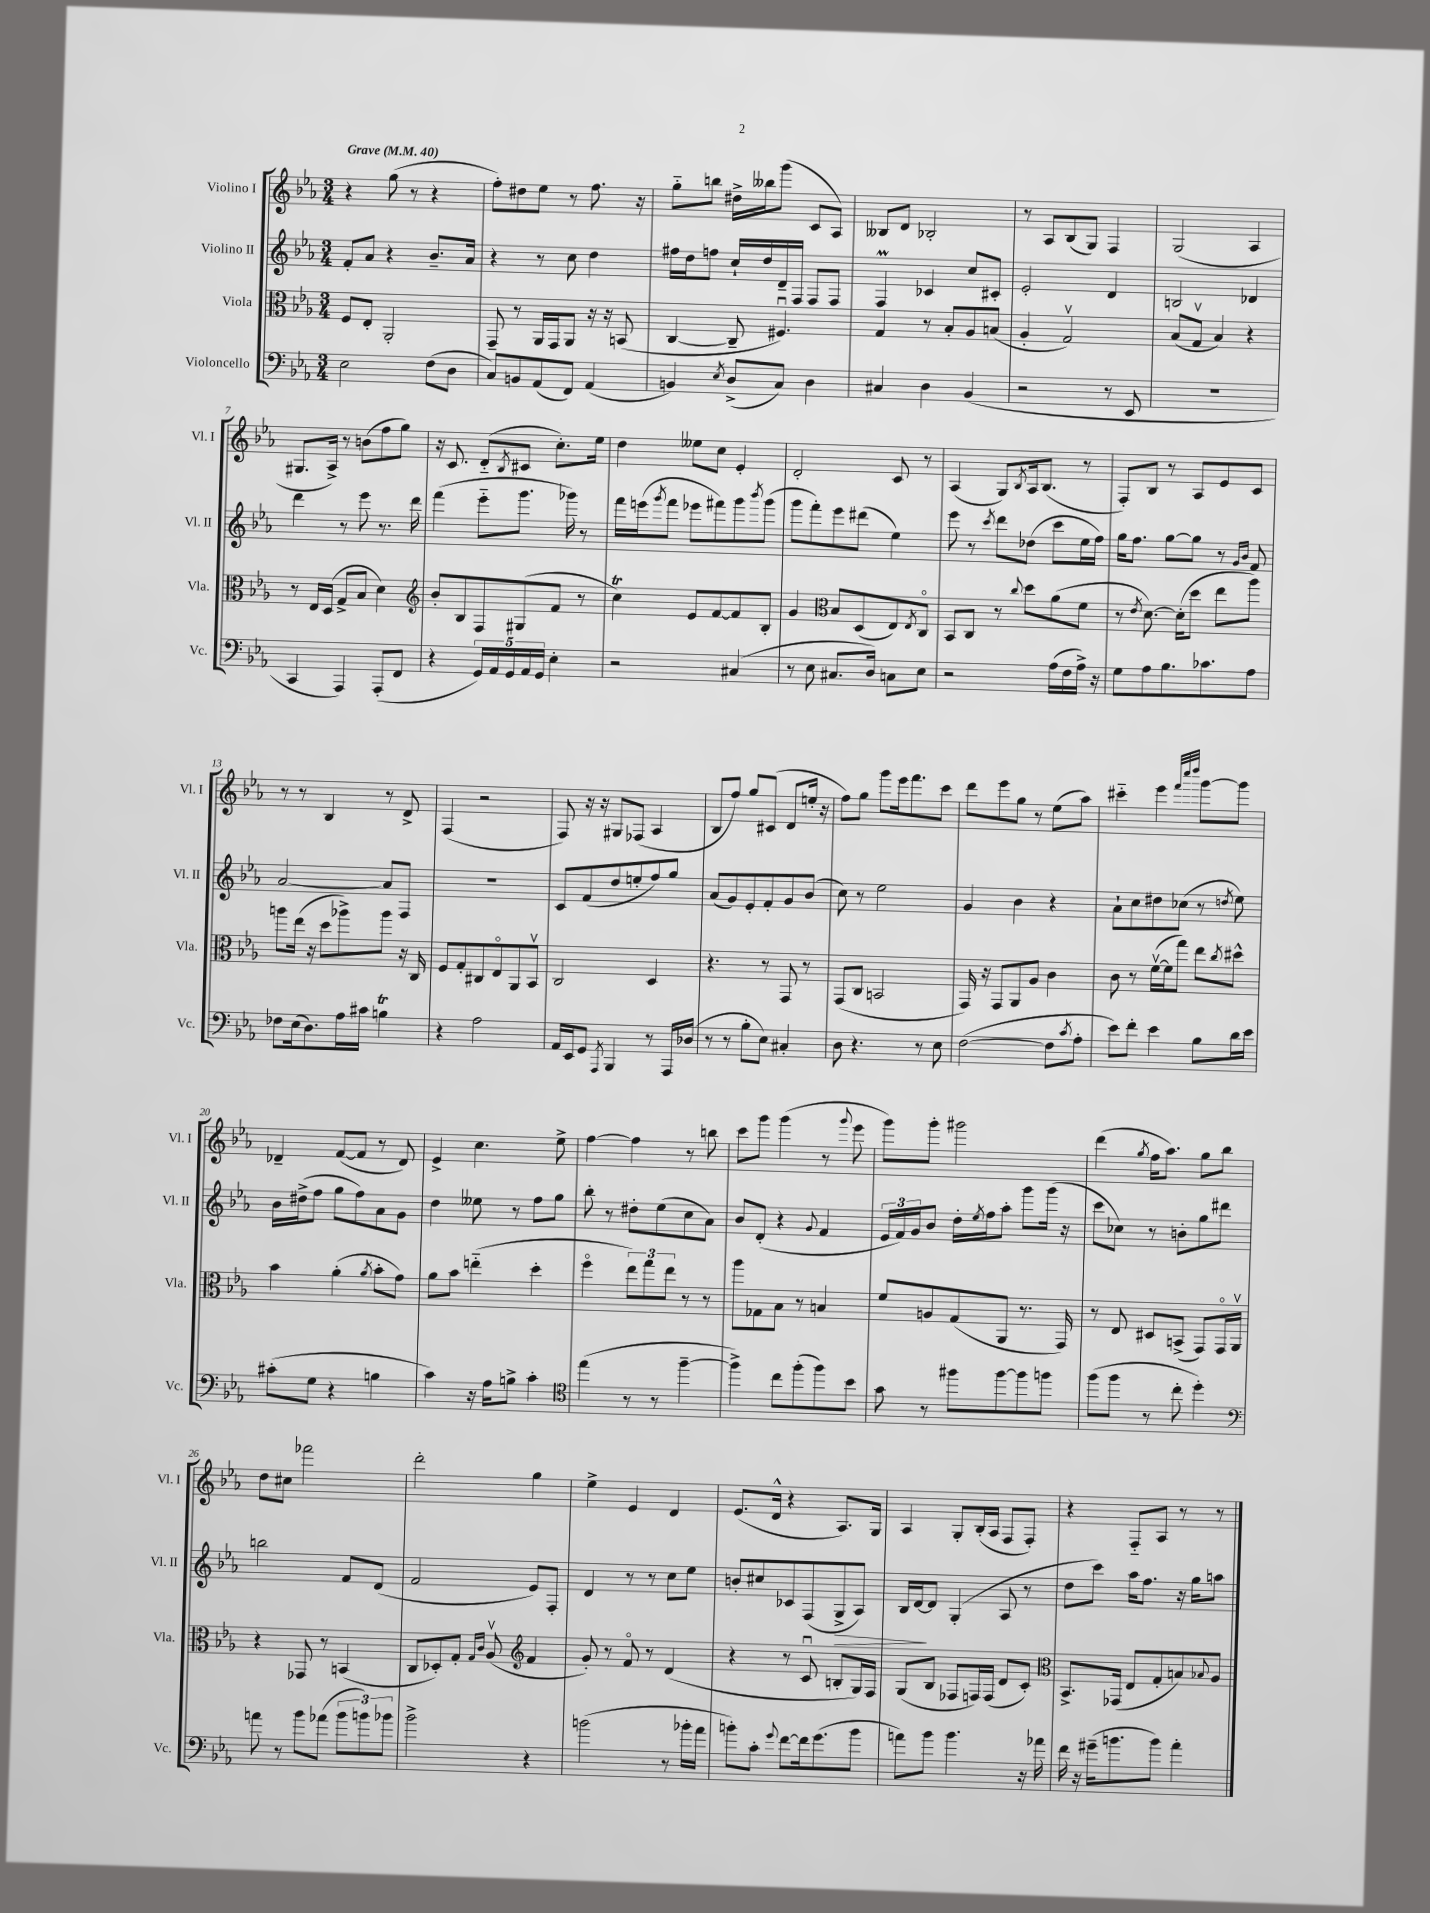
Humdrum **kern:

**kern	**kern	**kern	**dynam	**kern
*part4	*part3	*part2	*part2	*part1
*staff4	*staff3	*staff2	*staff2	*staff1
*I"Violoncello	*I"Viola	*I"Violino II	*	*I"Violino I
*I'Vc.	*I'Vla.	*I'Vl. II	*	*I'Vl. I
*clefF4	*clefC3	*clefG2	*	*clefG2
*k[b-e-a-]	*k[b-e-a-]	*k[b-e-a-]	*	*k[b-e-a-]
*M3/4	*M3/4	*M3/4	*	*M3/4
*MM40	*MM40	*MM40	*	*MM40
=1	=1	=1	=1	=1
!	!	!	!	!LO:TX:a:B:t=Grave
2E-\	8F/L	8f'/L	.	4r
.	8E-'/J	8a-/J	.	.
.	2AA-'/	4r	.	(8gg\
.	.	.	.	8r
(8F\L	.	8.b-~/L	.	4r
8D\J	.	.	.	.
.	.	16a-/Jk	.	.
=2	=2	=2	=2	=2
8C/L)	8GG~/	4r	.	8ff'\L)
8BBn/	8r	.	.	8dd#X\
(8AA-/	16AA-/LL	8r	.	8ee-\J
.	16GG/J	.	.	.
8FF/J)	8AA-/J	8cc\	.	8r
(4AA-/	16r	4dd\	.	8.ff\
.	16r	.	.	.
.	(8BBn/	.	.	.
.	.	.	.	16r
=3	=3	=3	=3	=3
4BBn/)	[4C/	16ff#X\LL	.	8gg\L
.	.	16dd\J	.	.
.	.	8ffn\J	.	8bbn\J
8qE-/	.	.	.	.
(8D^/L	8C~/]	16cc`/LL	.	16dd#X^\LL
.	.	16dd/	.	16bb--X\J
8C/J)	4.F#Xu/)	16d~/	.	(8ggg\J
.	.	16F/JJ	.	.
4D\	.	8F/L	.	8c/L
.	.	8F/J	.	8A-/J)
=4	=4	=4	=4	=4
4C#X/	4G/	4FM/	.	8B--X/L
.	.	.	.	8d/J
4D\	8r	4c-X/	.	2B-X'/
.	8B-'/L	.	.	.
(4BB-/	8A-/	8cc/L	.	.
.	(8Bn/J	8c#X'/J	.	.
=5	=5	=5	=5	=5
2r	4A-'/	2e-'/	.	8r
.	.	.	.	8A-/L
.	2Gv/)	.	.	(8B-/
.	.	.	.	8G/J)
8r	.	4d/	.	4F/
8EE-/	.	.	.	.
=6	=6	=6	=6	=6
2.r	(8B-/L	2Bn/	.	(2G/
.	8Gv/J	.	.	.
.	4B-/)	.	.	.
.	4r	4d-X/	.	4A-/
!!LO:LB:g=z
=7	=7	=7	=7	=7
4CC/	8r	4ddd\	.	8.G#X/L
.	16E-/LL	.	.	.
.	(16D/JJ	.	.	16A-^/Jk)
4AAA-/)	8G^/L	8r	.	8r
.	8B-/J	8eee-\	.	(8bn\L
(8AAA-'/L	4d\)	8.r	.	8ff\
8FF/J	.	.	.	8gg\J)
.	.	16ddd\	.	.
=8	=8	=8	=8	=8
*	*clefG2	*	*	*
4r	8b-'/L	(4fff\	.	16r
.	.	.	.	8.c/
.	8B-/	.	.	.
20GG/LL)	8F/	8eee-\L	.	(8d/L
20AA-/	.	.	.	.
20GG/	.	.	.	.
.	.	.	.	8qB-/
.	(8G#X/	8.ggg\J	.	8c#X/J
20AA-/	.	.	.	.
20GG/JJ	.	.	.	.
4E-'\	8f/J	.	.	8.cc'\L)
.	.	16ggg-X\)	.	.
.	8r	8r	.	.
.	.	.	.	16ee-\Jk
=9	=9	=9	=9	=9
2r	4ccT\)	16fff\LL	.	4dd\
.	.	(16eeen\J	.	.
.	.	8qggg/	.	.
.	.	8fff\J	.	.
.	8e-/L	8eee-X\L	.	8ee--X\L
.	[8f/	8fff#X\)	.	8cc\J
(4C#X/	8f/]	8ggg\	.	4e-'/
.	.	8qbbb-/	.	.
.	8B-'/J	(8ggg\J	.	.
=10	=10	=10	=10	=10
8r	4g/	8ggg\L	.	2d'/
8E-\	.	8fff'\)	.	.
*	*clefC3	*	*	*
8.C#X/L	8B-/L	8eee-\	.	.
.	(8D/	(8ddd#X\J	.	.
16D/Jk)	.	.	.	.
8Cn\L	8E-/)	4ee-\)	.	8c/
.	8qE-/	.	.	.
8E-\J	8C/J	.	.	8r
=11	=11	=11	=11	=11
2r	8BB-/L	8eee-\	.	(4A-/
.	8C/J	8r	.	.
.	.	8qccc/	.	.
.	8r	8ddd\L	.	8G/L)
.	8qqcc/	.	.	8qB-/
.	8dd\L	(8dd-X\J	.	16A-/k
.	.	.	.	(8.B-/J
(16A-\LL	(8a-\	8ccc\L	.	.
16F\	.	.	.	.
16A-^\JJ)	8f\J	16ee-\L	.	8r
16r	.	16ff\JJ)	.	.
=12	=12	=12	=12	=12
8G\L	8r	16gg\KL	.	8F'/L)
.	.	8.ff\J	.	.
.	8qe-/	.	.	.
8A-\	[8.d\)	.	.	8B-/J
8.B-\	.	[8gg\L	.	8r
.	(16d'\KL]	.	.	.
.	8dd\J	8gg\J]	.	8A-/L
8.c-X\	.	.	.	.
.	8ee-\L	8r	.	8e-/
.	.	16qqg/LL	.	.
.	.	16qqb-/JJ	.	.
8A-\J	8aa-\J)	8f/	.	8c/J
!!LO:LB:g=z
=13	=13	=13	=13	=13
8F-X\L	8aan\L	[2a-/	.	8r
(16E-\k	(16ee-\Jk	.	.	8r
8.D\)	16r	.	.	.
.	8dd\L	.	.	4B-/
16A-\L	8aa-X^\)	.	.	.
16c#X\JJ	.	.	.	.
4Bnt\	8aa-\J	8a-/L]	.	8r
.	16r	8F/J	.	8d^/
.	16C/	.	.	.
=14	=14	=14	=14	=14
4r	8F/L	2.r	.	(4F/
.	8G'/	.	.	.
2A-\	8C#X/	.	.	2r
.	8E-/	.	.	.
.	8AA-/	.	.	.
.	8BB-v/J	.	.	.
=15	=15	=15	=15	=15
16AA-/LL	2C/	8c/L	.	8F/)
16EE-/J	.	.	.	.
8GG/J	.	(8f/	.	16r
.	.	.	.	16r
8qAAA-/	.	.	.	.
4BBB-/	.	8dd/	.	8G#X/L
.	.	8een'/	.	(8F-X/J
8r	4D/	8ff/)	.	4A-/
16AAA-/LL	.	8gg/J	.	.
(16D-X/JJ	.	.	.	.
=16	=16	=16	=16	=16
8r	4.r	(8a-/L	.	8B-/L
8r	.	8g/)	.	8ff/J)
8B-'\L	.	8e-'/	.	8gg/L
8E-\J)	8r	8f'/	.	(8c#X/J
4C#X'/	8GG/	8g/	.	8d/L
.	8r	(8b-/J	.	16een'/Jk
.	.	.	.	16r
=17	=17	=17	=17	=17
8D\	(8GG/L	8cc\)	.	8ff\L)
4.r	8C/J	8r	.	8gg\J
.	2BBn/	2ee-\	.	8ggg\L
.	.	.	.	16eee-\k
.	.	.	.	8.fff\
8r	.	.	.	.
8E-\	.	.	.	8ccc\J
=18	=18	=18	=18	=18
([2F\	16GG/)	4g/	.	8ddd\L
.	16r	.	.	.
.	8GG/L	.	.	8eee-\
.	8AA-/	4b-\	.	8gg\J
.	8A-/J	.	.	8r
8F\L]	4c\	4r	.	(8ee-\L
8qc/	.	.	.	.
8A-'\J	.	.	.	8aa-\J)
=19	=19	=19	=19	=19
8e-\L)	8c\	8a-`\L	.	4ccc#X\
8f'\J	8r	8cc\	.	.
4e-\	([16fv\LL	8dd#X\	.	4eee-\
.	16f\J]	.	.	.
.	8gg\J)	(8cc-X\J	.	.
.	.	.	.	32qqfff/LLL
.	.	.	.	32qqcccc/
.	.	.	.	32qqdddd/JJJ
8B-\L	8ee-\L	8r	.	[8ggg\L
.	8qcc/	8qddn/	.	.
16d\L	8dd#X^^\J	8ee-\)	.	8ggg\J]
16e-\JJ	.	.	.	.
!!LO:LB:g=z
=20	=20	=20	=20	=20
(8c#X'\L	4b-\	16b-\LL	.	4d-X~/
.	.	(16dd#X^\J	.	.
8G\J	.	8ff\J	.	.
4r	(4a-'\	8gg\L	.	([8f/L
.	.	8ff\)	.	8f/J]
.	8qa-/	.	.	.
4Bn\	8b-'\L	8a-\	.	8r
.	8g\J)	8g\J	.	8d-/)
=21	=21	=21	=21	=21
4c\)	8a-\L	4dd\	.	4e-^/
.	8b-\J	.	.	.
16r	(4een\	8ee--X\	.	4.cc\
16A-\KL	.	.	.	.
8Bn^\J	.	8r	.	.
4c'\	4dd'\	8ff\L	.	.
.	.	8gg\J	.	8ee-^\
=22	=22	=22	=22	=22
*clefC4	*	*	*	*
(4ee-\	4ff\	8bb-'\	.	[4ff\
.	.	8r	.	.
8r	12ee-\L)	8dd#X'\L	.	4ff\]
.	12gg\	.	.	.
8r	.	(8ee-\	.	.
.	12ee-\J	.	.	.
[4ff~\	8r	8cc\	.	8r
.	8r	8a-\J)	.	8bbn\
=23	=23	=23	=23	=23
4ff^\])	8aa-\L	8b-/L	.	8ccc\L
.	8G-X\	(8d'/J	.	8ggg\J
8cc\L	8B-\J	4r	.	(4ggg\
(8ff'\	8r	.	.	.
.	.	8qqg/	.	.
8ff\)	4Bn/	4f/	.	8r
.	.	.	.	8qqggg/
8b-\J	.	.	.	8eee-\
=24	=24	=24	=24	=24
8g\	8f/L	24e-/LL	.	8ggg\L)
.	.	24f/)	.	.
.	.	24g/J	.	.
8r	8An/	8b-/J	.	8ggg'\J
8ff#X\L	(8G/	16dd'\LL	.	2ggg#X\
.	.	8qee-/	.	.
.	.	16ff\J	.	.
[8ff#\	8AA-/J	8aa-'\J	.	.
8ff#\]	8.r	8ggg\L	.	.
8ffn\J	.	(16ggg\Jk	.	.
.	16GG/)	16r	.	.
=25	=25	=25	=25	=25
(8ff\L	8r	8ccc\L	.	(4ddd\
8ff\J	8E-/	8cc-X\J)	.	.
.	.	.	.	8qgg/
8r	8D#X/L	8r	.	16ff\KL
.	.	.	.	8.aa-\J)
8cc'\	(8BBn^/J	8bn'\L	.	.
4dd'\)	8GG/L)	8gg\	.	8gg\L
.	16GG/L	8ddd#X\J	.	8bb-\J
.	16AA-v/JJ	.	.	.
!!LO:LB:g=z
=26	=26	=26	=26	=26
*clefF4	*	*	*	*
8an\	4r	2bbn\	.	8dd\L
8r	.	.	.	8cc#X\J
8b-\L	8GG-X/	.	.	2fff-X\
(8a-X\J	8r	.	.	.
12b-\L	(4BBn/	8f/L	.	.
12bn\)	.	.	.	.
.	.	(8d/J	.	.
12b-X\J	.	.	.	.
=27	=27	=27	=27	=27
2b-^\	8C/L	2f/	.	2ddd'\
.	8D-X'/)	.	.	.
.	8G'/J	.	.	.
.	16qqG/LL	.	.	.
.	16qqc/JJ	.	.	.
.	(8A-v/	.	.	.
*	*clefG2	*	*	*
4r	4f/	8e-/L)	.	4gg\
.	.	8F'/J	.	.
=28	=28	=28	=28	=28
(2bn\	8g'/)	4d/	.	4ee-^\
.	8r	.	.	.
.	8f/	8r	.	4e-/
.	8r	8r	.	.
8r	(4d/	8cc\L	.	4d/
16b-X'\LL	.	8ee-\J	.	.
16a-\JJ	.	.	.	.
=29	=29	=29	=29	=29
8bn'\L)	4r	8bn'/L	.	(8.e-/L
8c'\J	.	8cc#X/	.	.
.	.	.	.	16d^^/Jk
8qqg/	.	.	.	.
[8f\L	8r	8c-X/	.	4r
16f\k]	8cu/	(8F/	.	.
(8.g\	.	.	.	.
!	!	!	!LO:HP:b	!
.	8Bn'/L	8G^/	>	8.A-/L)
8b\J	16G/L)	8A-/J)	.	.
.	16F/JJ	.	.	16G/Jk
=30	=30	=30	=30	=30
8an\L)	(8G/L	16B-/LL	.	4A-/
.	.	[16d/J	.	.
8b-\J	8B-/J	8d/J]	]	.
4.b-\	8F-X/L	(4G'/	.	8G'/L
.	16Fn/L)	.	.	(16B-'/L
.	(16F/JJ	.	.	16A-/JJ
.	8d/L	8A-/	.	8F/L
16r	8c'/J)	8r	.	8F'/J)
16a-X\	.	.	.	.
=31	=31	=31	=31	=31
*	*clefC3	*	*	*
16f\	8.BB-^/L	8dd\L	.	4r
16r	.	.	.	.
(16g#X~\KL	.	8ccc\J)	.	.
8.bn\	(16GG-X/Jk	.	.	.
.	8E-/L	16aa-\KL	.	8F/L
.	.	8.ff\J	.	.
8b\J)	8G'/	.	.	8A-/J
4a-'\	8Bn/)	16r	.	8r
.	.	16gg\KL	.	.
.	8qqB-X/	.	.	.
.	8A-/J	8aan\J	.	8r
==	==	==	==	==
*-	*-	*-	*-	*-
